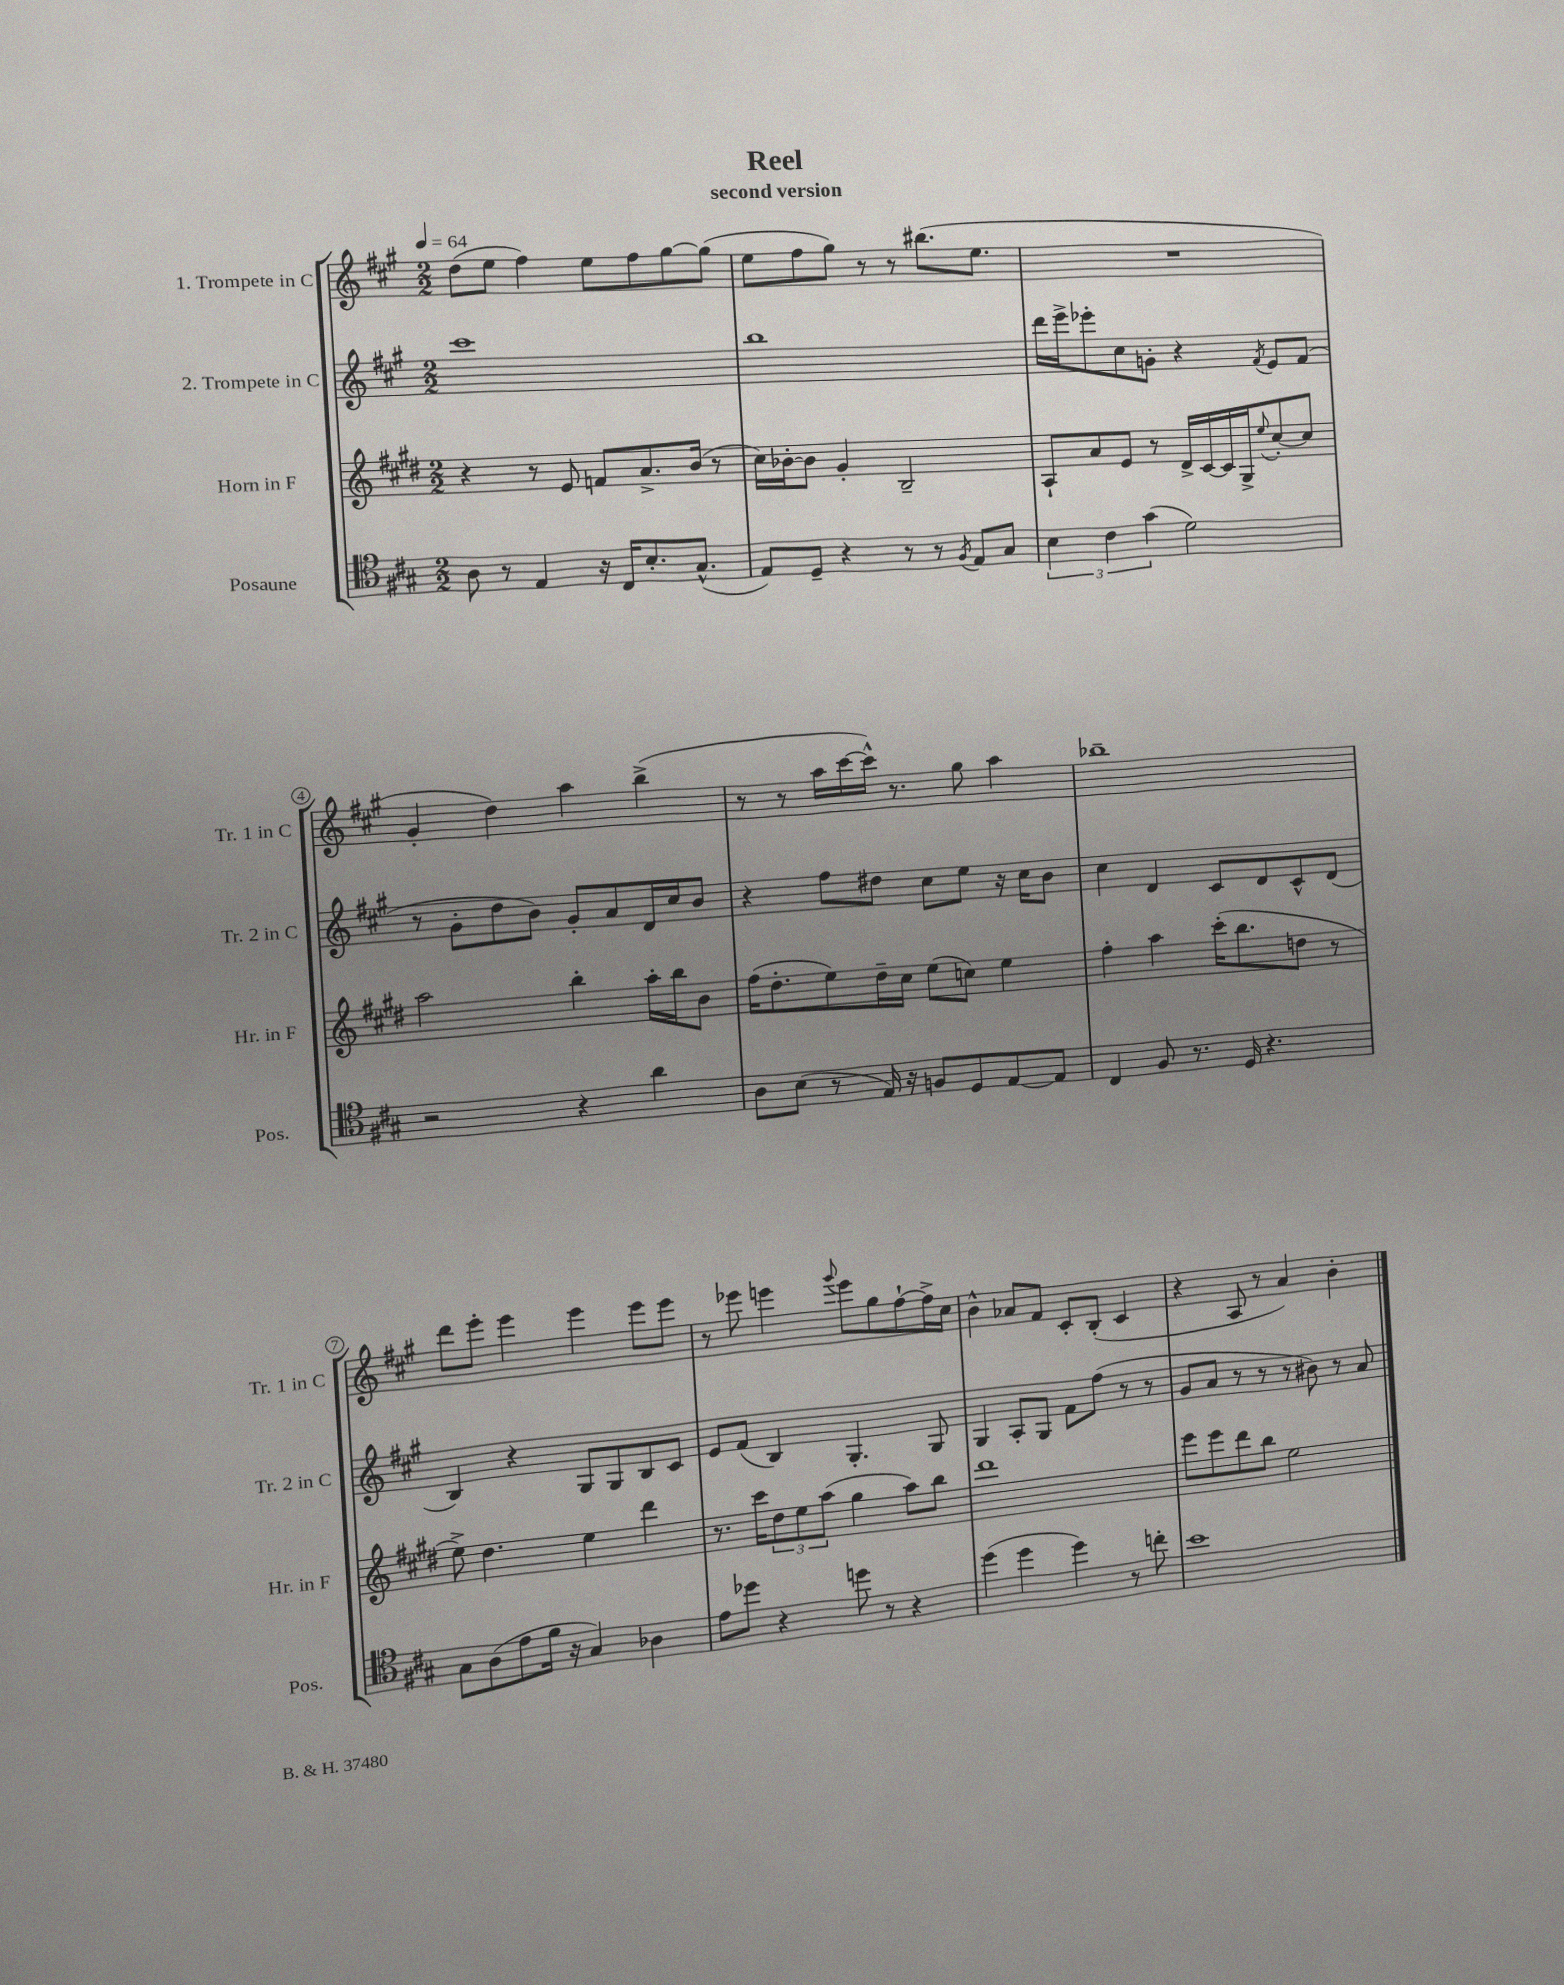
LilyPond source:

\header { title = "Reel" subtitle = "second version" }
<<
\new StaffGroup <<
\new Staff = "s0" \with { instrumentName = "1. Trompete in C" shortInstrumentName = "Tr. 1 in C" } {
    \clef treble \key a \major \numericTimeSignature \time 2/2 \tempo 4 = 64
    d''8( e''8 fis''4) e''8 fis''8 gis''8~ gis''8( |
    e''8 fis''8 gis''8) r8 r8 bis''8.( e''8. |
    R1 |
    gis'4-. d''4) a''4 b''4->( |
    r8 r8 a''16 cis'''16~ cis'''16-^) r8. gis''8 a''4 |
    bes''1-- |
    d'''8 e'''8-. e'''4 e'''4 e'''8 e'''8 |
    r8 ees'''8 e'''4 \appoggiatura { gis'''8 } e'''8 gis''8 fis''8~-! fis''16-> cis''16 |
    b'4-^ aes'8 fis'8 cis'8-. b8-.( cis'4 |
    r4 a8 r8 a'4) b'4-. \bar "|." |
}
\new Staff = "s1" \with { instrumentName = "2. Trompete in C" shortInstrumentName = "Tr. 2 in C" } {
    \clef treble \key a \major \numericTimeSignature \time 2/2
    cis'''1 |
    b''1 |
    d'''16 e'''16-> ees'''8-. cis''8 g'8-. r4 \acciaccatura { fis'8 } e'8 fis'8( |
    r8 gis'8-. d''8 b'8) gis'8-. a'8 d'16 cis''16 b'8 |
    r4 fis''8 dis''8 cis''8 e''8 r16 cis''16 b'8 |
    cis''4 d'4 cis'8 d'8 cis'8-^ d'8( |
    b4) r4 gis8 gis8 b8 cis'8 |
    e'8 fis'8( b4) gis4.-. gis8 |
    gis4 a8-. gis8 fis'8 fis''8( r8 r8 |
    gis'8 a'8 r8 r8 r8 bis'8) r8 a'8 \bar "|." |
}
\new Staff = "s2" \with { instrumentName = "Horn in F" shortInstrumentName = "Hr. in F" } {
    \clef treble \key e \major \numericTimeSignature \time 2/2
    r4 r8 e'8 f'8 a'8.-> b'16( r8 |
    cis''16) bes'16~-. bes'8 gis'4-. b2-- |
    a8-! a'8 e'8 r8 dis'16-> cis'16~ cis'16 gis16-> \appoggiatura { e''8 } cis''8~-. cis''8 |
    a''2 b''4-. a''16-. b''16 b'8 |
    fis''16( dis''8.-. e''8) dis''16-- cis''16 e''8( c''8) e''4 |
    fis''4-. a''4 cis'''16-.( b''8. d''8 r8 |
    e''8->) dis''4. e''4 dis'''4 |
    r8. cis'''16 \tuplet 3/2 { dis''8 e''8 a''8( } gis''4 a''8) b''8 |
    dis'''1 |
    e'''8 e'''8 dis'''8 b''8 e''2 \bar "|." |
}
\new Staff = "s3" \with { instrumentName = "Posaune" shortInstrumentName = "Pos." } {
    \clef tenor \key a \major \numericTimeSignature \time 2/2
    a8 r8 e4 r16 cis16 b8.-. gis8.-^( |
    e8) d8-- r4 r8 r8 \acciaccatura { fis8 } e8 gis8 |
    \tuplet 3/2 { b4 cis'4 gis'4( } d'2) |
    r2 r4 a'4 |
    a8 b8( r8 e16) r16 f8 d8 e8~ e8 |
    cis4 fis8 r8. d16 r4. |
    gis8 a8( e'8 fis'16 r16 gis4) aes4 |
    e'8 des''8 r4 d''8 r8 r4 |
    d''4( d''4 d''4) r8 c''8-. |
    b'1 \bar "|." |
}
>>
>>
\layout { \context { \Score \override BarNumber.stencil = #(make-stencil-circler 0.1 0.3 ly:text-interface::print) } }
